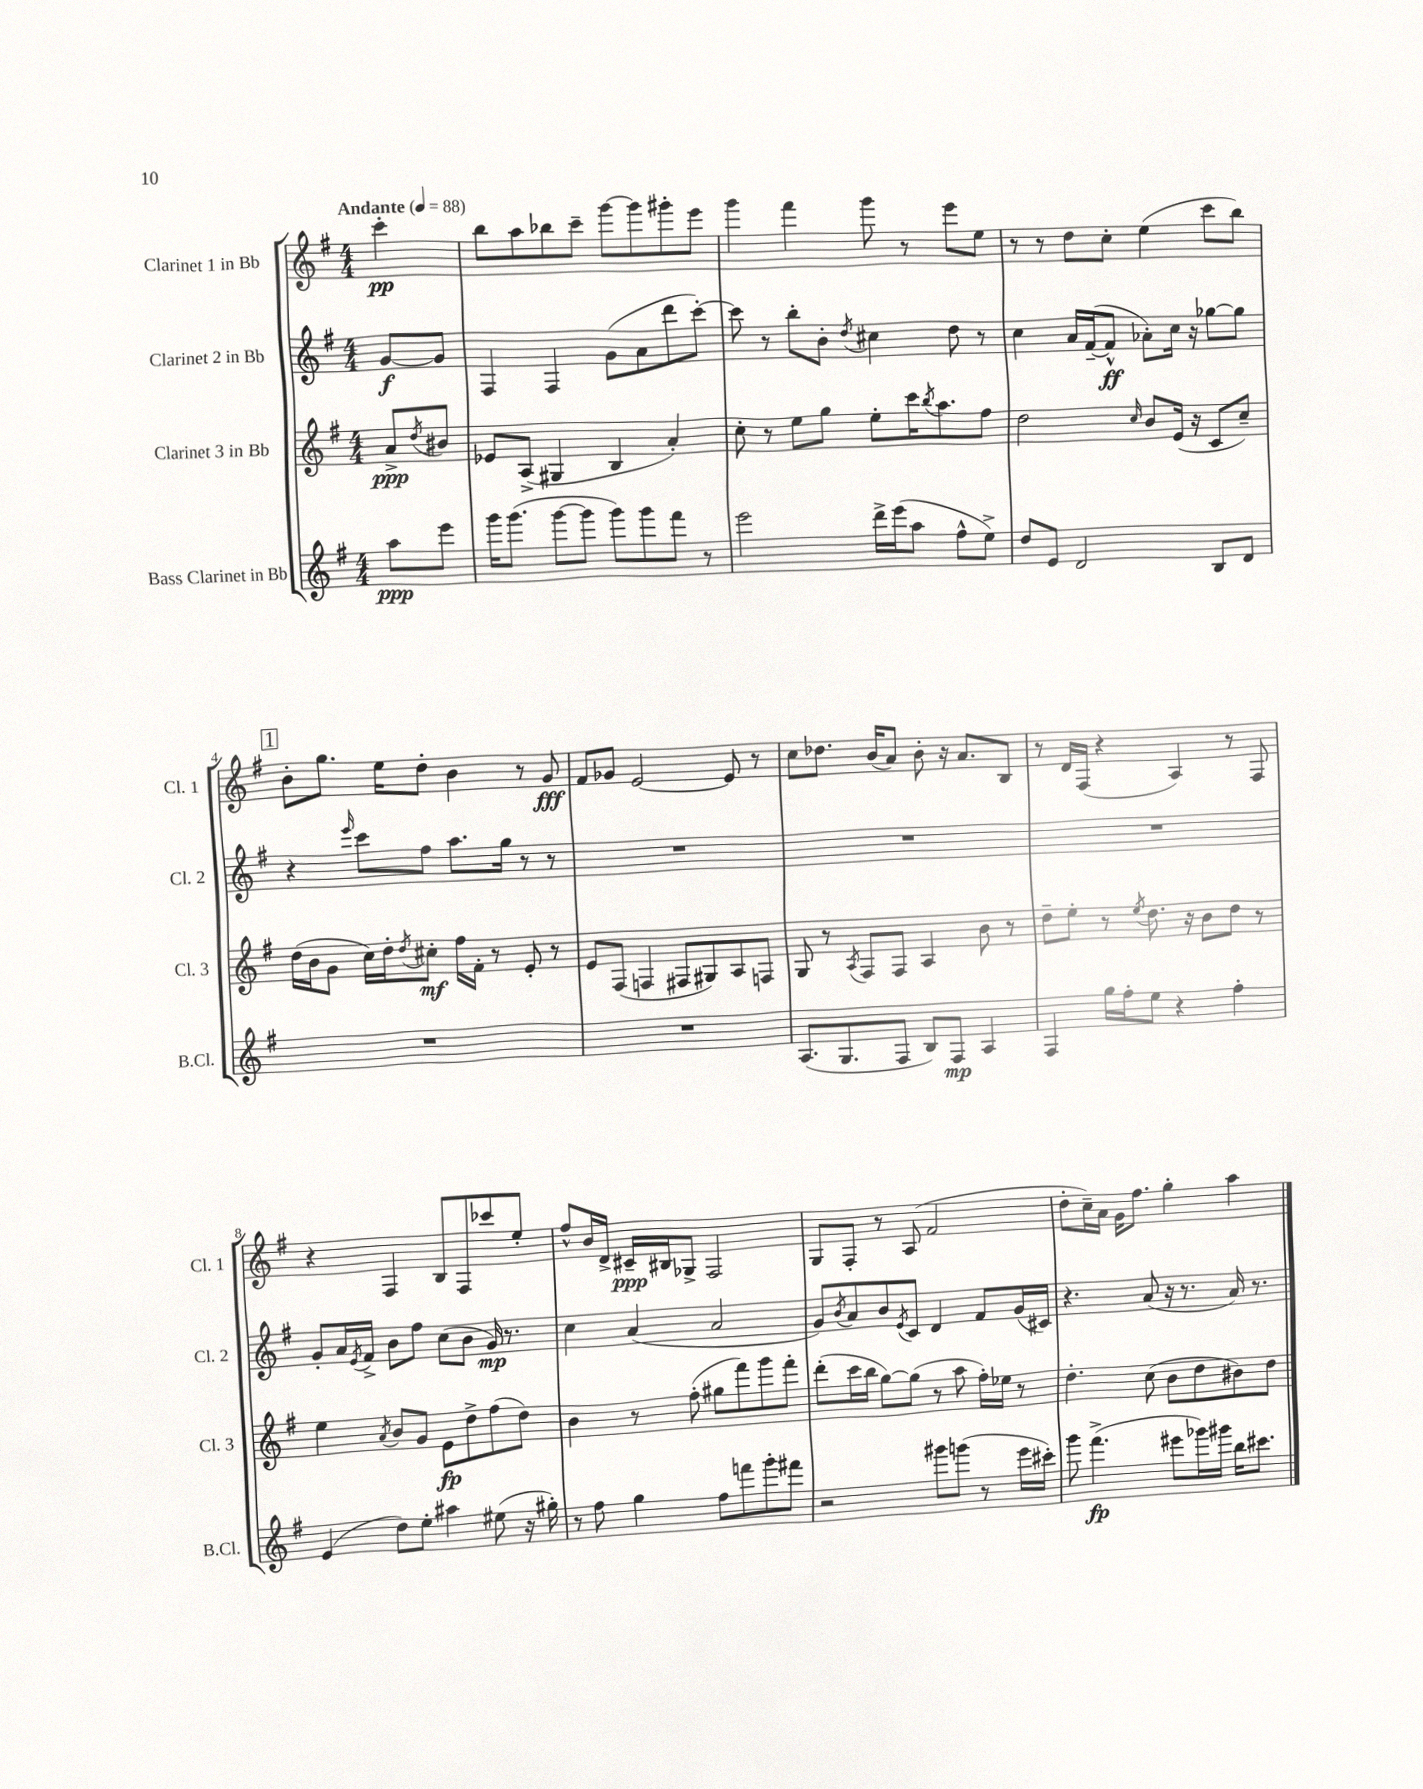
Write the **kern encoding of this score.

**kern	**dynam	**kern	**dynam	**kern	**dynam	**kern	**dynam
*part4	*part4	*part3	*part3	*part2	*part2	*part1	*part1
*staff4	*staff4	*staff3	*staff3	*staff2	*staff2	*staff1	*staff1
*I"Bass Clarinet in Bb	*	*I"Clarinet 3 in Bb	*	*I"Clarinet 2 in Bb	*	*I"Clarinet 1 in Bb	*
*I'B.Cl.	*	*I'Cl. 3	*	*I'Cl. 2	*	*I'Cl. 1	*
*clefG2	*	*clefG2	*	*clefG2	*	*clefG2	*
*k[f#]	*	*k[f#]	*	*k[f#]	*	*k[f#]	*
*M4/4	*	*M4/4	*	*M4/4	*	*M4/4	*
*MM88	*	*MM88	*	*MM88	*	*MM88	*
=	=	=	=	=	=	=	=
!	!	!	!	!	!	!LO:TX:a:B:t=Andante	!
8aa\L	ppp	8a^/L	ppp	[8g/L	f	4ccc'\	pp
.	.	8qdd/	.	.	.	.	.
8eee\J	.	8b#X/J	.	8g/J]	.	.	.
=1	=1	=1	=1	=1	=1	=1	=1
16ggg\KL	.	8e-X/L	.	4F#/	.	8bb\L	.
(8.ggg\J	.	.	.	.	.	.	.
.	.	(8A^/J	.	.	.	8aa\	.
[8ggg\L	.	4G#X/	.	4F#/	.	8bb-X\	.
8ggg\J]	.	.	.	.	.	8ccc~\J	.
8ggg\L)	.	4B/	.	(8g\L	.	[8ggg\L	.
8ggg\	.	.	.	8a\	.	8ggg\]	.
8fff#\J	.	4a'/)	.	8ddd\	.	8ggg#X'\	.
8r	.	.	.	[8ccc'\J)	.	8eee\J	.
=2	=2	=2	=2	=2	=2	=2	=2
2eee\	.	8cc'\	.	8ccc\]	.	4ggg\	.
.	.	8r	.	8r	.	.	.
.	.	8ee\L	.	8bb'\L	.	4fff#\	.
.	.	8gg\J	.	8b'\J	.	.	.
.	.	.	.	8qdd/	.	.	.
16ddd^\LL	.	8ee'\L	.	4cc#X\	.	8ggg\	.
(16eee\J	.	.	.	.	.	.	.
8aa\J	.	16ccc\K	.	.	.	8r	.
.	.	8qbb/	.	.	.	.	.
.	.	8.aa\	.	.	.	.	.
8ff#^^\L	.	.	.	8dd\	.	8eee\L	.
8ee^\J)	.	8ff#\J	.	8r	.	8ee\J	.
=3	=3	=3	=3	=3	=3	=3	=3
8dd/L	.	2dd\	.	4cc\	.	8r	.
8e/J	.	.	.	.	.	8r	.
2d/	.	.	.	16a/LL	.	8dd\L	.
.	.	.	.	([16f#~/J	.	.	.
.	.	.	.	8f#^^/J]	ff	8cc'\J	.
.	.	16qqcc/	.	.	.	.	.
.	.	8b/L	.	8a-X'\L)	.	(4ee\	.
.	.	(16e/Jk	.	16cc\Jk	.	.	.
.	.	16r	.	16r	.	.	.
8B/L	.	8c/L	.	[8gg-X\L	.	8ccc\L	.
8d/J	.	8cc~/J)	.	8gg-\J]	.	8bb\J)	.
!!LO:LB:g=z
!!LO:REH:place=s1:t=1
=4	=4	=4	=4	=4	=4	=4	=4
1r	.	(16dd\LL	.	4r	.	8b'\L	.
.	.	16b\J	.	.	.	.	.
.	.	8g\J	.	.	.	8.gg\J	.
.	.	.	.	16qqeee/	.	.	.
.	.	16cc\LL)	.	8ccc\L	.	.	.
.	.	16dd'\J	.	.	.	16ee\KL	.
.	.	8qdd/	.	.	.	.	.
.	.	8cc#X'\J	mf	8ff#\J	.	8dd'\J	.
.	.	16ff#\LL	.	8.aa\L	.	4b\	.
.	.	16f#'\JJ	.	.	.	.	.
.	.	8r	.	.	.	.	.
.	.	.	.	16gg\Jk	.	.	.
.	.	8e'/	.	8r	.	8r	.
.	.	8r	.	8r	.	8g/	fff
=5	=5	=5	=5	=5	=5	=5	=5
1r	.	8e/L	.	1r	.	8f#/L	.
.	.	(8F#/J	.	.	.	8g-X/J	.
.	.	4Fn/	.	.	.	[2e/	.
.	.	8F#X/L	.	.	.	.	.
.	.	8G#X/)	.	.	.	.	.
.	.	8A/	.	.	.	8e/]	.
.	.	8Fn/J	.	.	.	8r	.
=6	=6	=6	=6	=6	=6	=6	=6
(8.A/L	.	8G/	.	1r	.	8cc\L	.
.	.	8r	.	.	.	8.dd-X\J	.
8.G/	.	.	.	.	.	.	.
.	.	8qA/	.	.	.	.	.
.	.	8F#/L	.	.	.	.	.
.	.	.	.	.	.	(16b/KL	.
8F#/J	.	8F#/J	.	.	.	8a/J)	.
8B/L)	.	4A/	.	.	.	8b'\	.
8F#/J	mp	.	.	.	.	16r	.
.	.	.	.	.	.	8.a/L	.
4A/	.	8b\	.	.	.	.	.
.	.	8r	.	.	.	8B/J	.
=7	=7	=7	=7	=7	=7	=7	=7
4F#/	.	8dd~\L	.	1r	.	8r	.
.	.	8ee'\J	.	.	.	16d/LL	.
.	.	.	.	.	.	(16F#/JJ	.
16gg\LL	.	8r	.	.	.	4r	.
16ff#'\J	.	.	.	.	.	.	.
.	.	8qee/	.	.	.	.	.
8ee\J	.	8.dd\	.	.	.	.	.
4r	.	.	.	.	.	4A/)	.
.	.	16r	.	.	.	.	.
.	.	8b\L	.	.	.	.	.
4ff#'\	.	8dd\J	.	.	.	8r	.
.	.	8r	.	.	.	8F#/	.
!!LO:LB:g=z
=8	=8	=8	=8	=8	=8	=8	=8
(4e/	.	4ee\	.	8g'/L	.	4r	.
.	.	.	.	16a/L	.	.	.
.	.	.	.	8qe/	.	.	.
.	.	.	.	16f#^/JJ	.	.	.
.	.	8qa/	.	.	.	.	.
8dd\L)	.	8b/L	.	8b\L	.	4F#/	.
8ee'\J	.	8g/J	.	8ff#\J	.	.	.
4aa#X\	.	8e\L	fp	(8cc\L	.	8B/L	.
.	.	8dd^\	.	8b\J	.	8F#/	.
(8ee#X\	.	(8ff#\	.	16g/)	mp	8ccc-X/	.
.	.	.	.	8.r	.	.	.
16r	.	8dd\J)	.	.	.	8ee'/J	.
16gg#X'\)	.	.	.	.	.	.	.
=9	=9	=9	=9	=9	=9	=9	=9
8r	.	4b\	.	4cc\	.	8ff#^^/L	.
8ff#\	.	.	.	.	.	16b/L	.
.	.	.	.	.	.	16d^/JJ	.
4gg\	.	8r	.	(4a/	.	16c#X~/LL	ppp
.	.	.	.	.	.	16B#X/J	.
.	.	(8ff#'\	.	.	.	8G-X^/J	.
8ff#\L	.	8gg#X\L	.	2a/	.	2F#/	.
8fffn\	.	8fff#\)	.	.	.	.	.
8ggg'\	.	8ggg\	.	.	.	.	.
8fff#X\J	.	8fff#'\J	.	.	.	.	.
=10	=10	=10	=10	=10	=10	=10	=10
2r	.	(8ddd'\L	.	8g/L)	.	8G/L	.
.	.	.	.	8qb/	.	.	.
.	.	16ccc\L	.	8a/	.	8F#'/J	.
.	.	16bb\JJ	.	.	.	.	.
.	.	[8gg\L)	.	8b/	.	8r	.
.	.	.	.	8qe/	.	.	.
.	.	(8gg\J]	.	8c/J	.	(8A/	.
8ggg#X\L	.	8r	.	4d/	.	2f#/	.
(8gggn\J	.	8aa\	.	.	.	.	.
8r	.	16ff#'\LL)	.	8f#/L	.	.	.
.	.	16ee-X\JJ	.	.	.	.	.
16eee\LL	.	8r	.	(16g/L	.	.	.
16ccc#X'\JJ)	.	.	.	16c#X/JJ)	.	.	.
=11	=11	=11	=11	=11	=11	=11	=11
8ggg\	.	4.dd'\	.	4.r	.	8dd'\L	.
(4.fff#^\	fp	.	.	.	.	16cc~\L)	.
.	.	.	.	.	.	16a\JJ	.
.	.	.	.	.	.	16g\KL	.
.	.	.	.	.	.	8.ff#\J	.
.	.	(8cc\	.	(8a/	.	.	.
8eee#X\L	.	8b\L	.	16r	.	4gg'\	.
.	.	.	.	8.r	.	.	.
16ggg-X\L)	.	8dd\	.	.	.	.	.
16ggg#X\JJ	.	.	.	.	.	.	.
16bb\KL	.	8b#X\)	.	16a/)	.	4aa\	.
8.ccc#X\J	.	.	.	8.r	.	.	.
.	.	8dd\J	.	.	.	.	.
==	==	==	==	==	==	==	==
*-	*-	*-	*-	*-	*-	*-	*-
